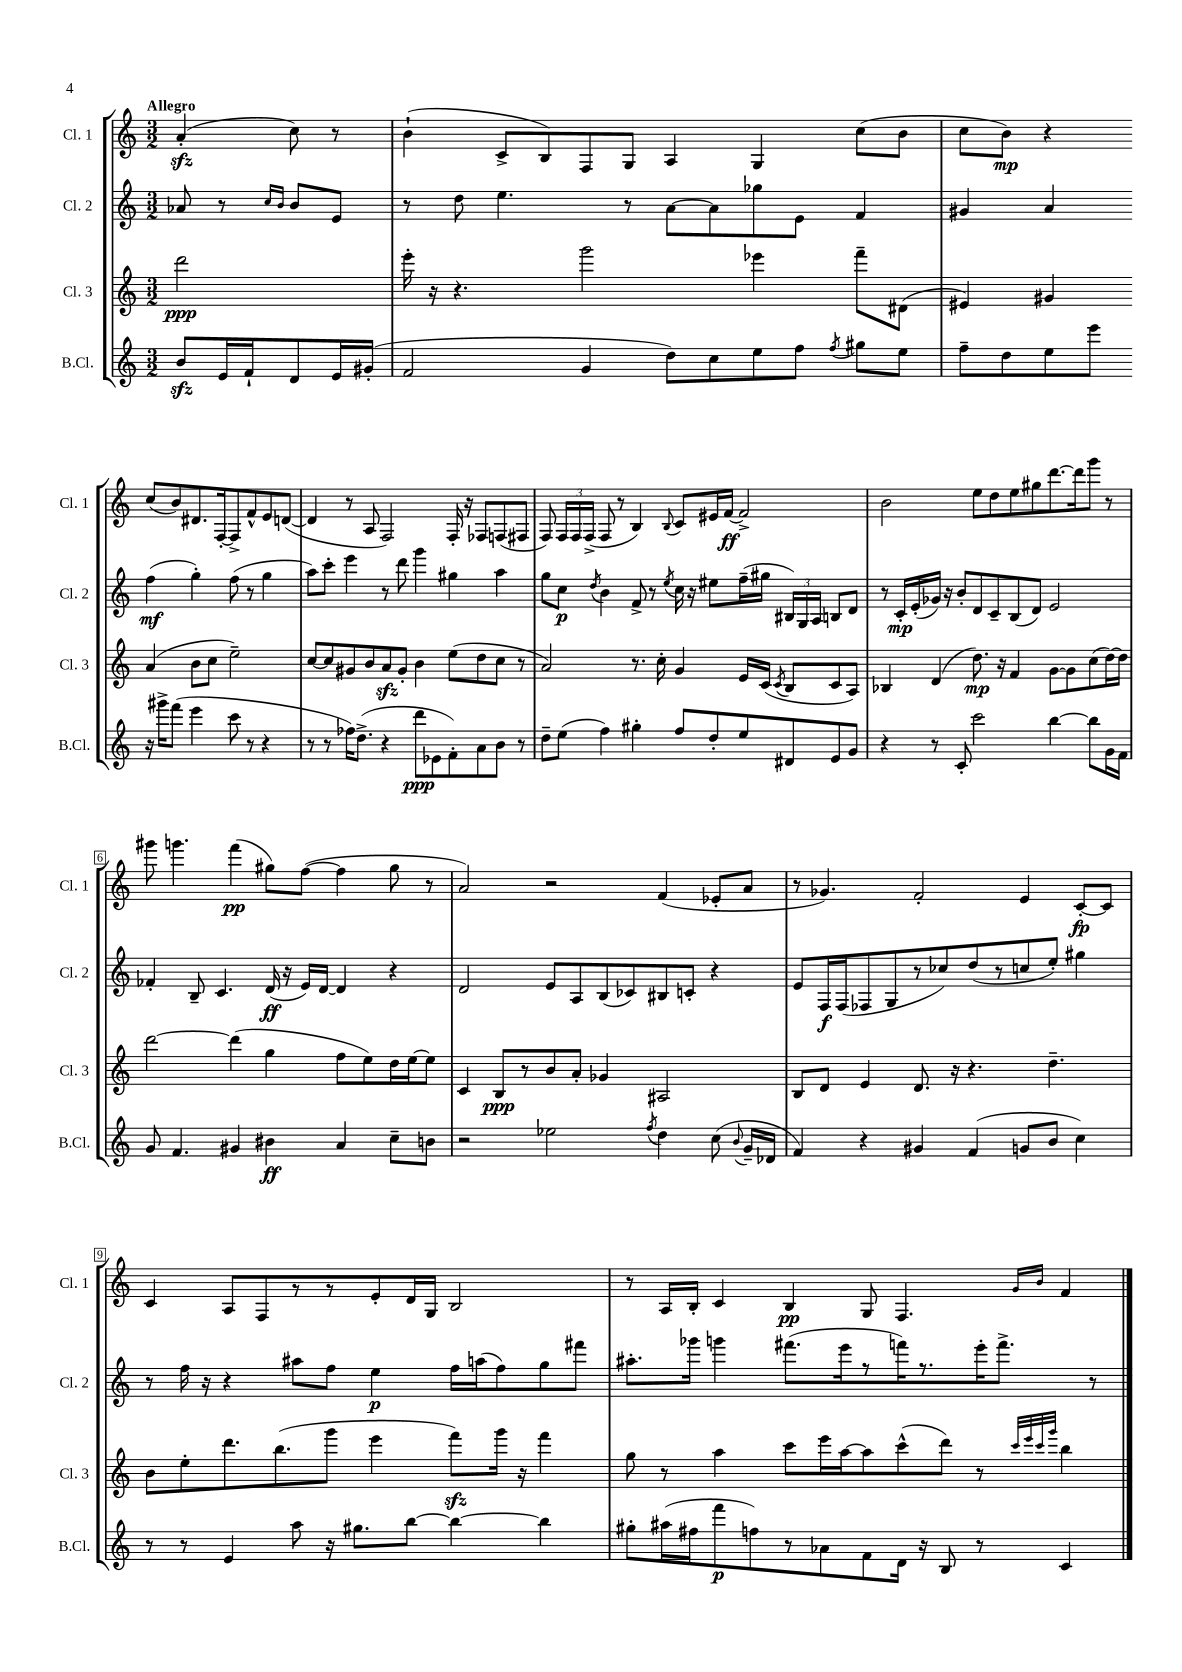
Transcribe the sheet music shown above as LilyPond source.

<<
\new StaffGroup <<
\new Staff = "s0" \with { instrumentName = "Cl. 1" shortInstrumentName = "Cl. 1" } {
    \clef treble \key c \major \numericTimeSignature \time 3/2 \partial 2 \tempo "Allegro"
    \autoBeamOff a'4-.\sfz( c''8) r8 |
    b'4-!( c'8[-> b8) f8 g8] a4 g4 c''8[( b'8] |
    c''8[ b'8]\mp) r4 c''8[( b'8) dis'8. f16~-. f8-> f'8-^ e'8 d'8]~( |
    d'4 r8 a8 f2) f16-. r16 fes8[ f8( fis8] |
    f8) \tuplet 3/2 { f16[ f16 f16]->( } f8 r8 b4) \appoggiatura { b8 } c'8[ eis'16 f'16]~\ff f'2-> |
    b'2 e''8[ d''8 e''8 gis''8 d'''8.~ d'''16 g'''8] r8 |
    gis'''8 g'''4. f'''4\pp( gis''8[) f''8]~( f''4 gis''8 r8 |
    a'2) r2 f'4( ees'8[-. a'8] |
    r8 ges'4.) f'2-. e'4 c'8[~-.\fp c'8] |
    c'4 a8[ f8 r8 r8 e'8-. d'16 g16] b2 |
    r8 a16[ b16]-. c'4 b4\pp g8 f4. \grace { g'16[ b'16] } f'4 \bar "|." |
}
\new Staff = "s1" \with { instrumentName = "Cl. 2" shortInstrumentName = "Cl. 2" } {
    \clef treble \key c \major \numericTimeSignature \time 3/2 \partial 2
    \autoBeamOff aes'8 r8 \grace { c''16[ b'16] } b'8[ e'8] |
    r8 d''8 e''4. r8 a'8[~ a'8 ges''8 e'8] f'4 |
    gis'4 a'4 f''4\mf( g''4-.) f''8( r8 g''4 |
    a''8[) c'''8]-. e'''4 r8 d'''8 g'''4 gis''4 a''4 |
    g''8[ c''8]\p \acciaccatura { d''8 } b'4 f'8-> r8 \acciaccatura { e''8 } c''16 r16 eis''8[ f''16--( gis''16] \tuplet 3/2 { bis16[) g16 a16] } b8[ d'8] |
    r8 c'16[-.\mp e'16-.( ges'16]) r16 b'8[-. d'8 c'8-- b8( d'8]) e'2 |
    fes'4-. b8-- c'4. d'16\ff( r16 e'16[) d'16]~ d'4 r4 |
    d'2 e'8[ a8 b8( ces'8) bis8 c'8]-. r4 |
    e'8[ f16\f f16( fes8 g8 r8 ces''8) d''8( r8 c''8 e''8]-.) gis''4 |
    r8 f''16 r16 r4 ais''8[ f''8] e''4\p f''16[ a''16( f''8) g''8 fis'''8] |
    ais''8.[-. ges'''16] g'''4 fis'''8.[( e'''16 r8 f'''16) r8. e'''16-. f'''8.]-> r8 \bar "|." |
}
\new Staff = "s2" \with { instrumentName = "Cl. 3" shortInstrumentName = "Cl. 3" } {
    \clef treble \key c \major \numericTimeSignature \time 3/2 \partial 2
    \autoBeamOff d'''2\ppp |
    e'''16-. r16 r4. g'''2 ees'''4 f'''8[-- dis'8]( |
    eis'4) gis'4 a'4( b'8[ c''8] e''2--) |
    c''8[~ c''8 gis'8 b'8 a'8\sfz gis'8]-. b'4 e''8[( d''8 c''8] r8 |
    a'2) r8. c''16-. g'4 e'16[ c'16]( \acciaccatura { c'8 } b8[ c'8 a8]) |
    bes4 d'4( d''8.\mp) r16 f'4 g'8[~ g'8 c''8( d''16~) d''16] |
    d'''2~ d'''4( g''4 f''8[ e''8) d''16 e''16~ e''8] |
    c'4 b8[\ppp r8 b'8 a'8]-. ges'4 ais2 |
    b8[ d'8] e'4 d'8. r16 r4. d''4.-- |
    b'8[ e''8-. d'''8. b''8.( g'''8] e'''4 f'''8[\sfz) g'''16] r16 f'''4 |
    g''8 r8 a''4 c'''8[ e'''16 a''16~ a''8 c'''8-^( d'''8]) r8 \grace { c'''32[ e'''32 c'''32 g'''32] } b''4 \bar "|." |
}
\new Staff = "s3" \with { instrumentName = "B.Cl." shortInstrumentName = "B.Cl." } {
    \clef treble \key c \major \numericTimeSignature \time 3/2 \partial 2
    \autoBeamOff b'8[\sfz e'16 f'16-! d'8 e'16 gis'16]-.( |
    f'2 g'4 d''8[) c''8 e''8 f''8] \acciaccatura { f''8 } gis''8[ e''8] |
    f''8[-- d''8 e''8 e'''8] r16 gis'''16[-> f'''8]( e'''4 c'''8 r8 r4 |
    r8 r8 fes''16[) d''8.]->( r4 d'''8[\ppp ees'8 f'8-.) a'8 b'8] r8 |
    d''8[-- e''8]( f''4) gis''4-. f''8[ d''8-. e''8 dis'8 e'8 g'8] |
    r4 r8 c'8-. c'''2 b''4~ b''8[ g'16 f'16] |
    g'8 f'4. gis'4 bis'4\ff a'4 c''8[-- b'8] |
    r2 ees''2 \acciaccatura { f''8 } d''4 c''8( \appoggiatura { b'8 } g'16[-- des'16] |
    f'4) r4 gis'4 f'4( g'8[ b'8] c''4) |
    r8 r8 e'4 a''8 r16 gis''8.[ b''8]~ b''4~ b''4 |
    gis''8[-. ais''16( fis''16 f'''8\p f''8) r8 aes'8 f'8 d'16] r16 b8 r8 c'4 \bar "|." |
}
>>
>>
\layout { \context { \Score \override BarNumber.stencil = #(make-stencil-boxer 0.1 0.3 ly:text-interface::print) } }
